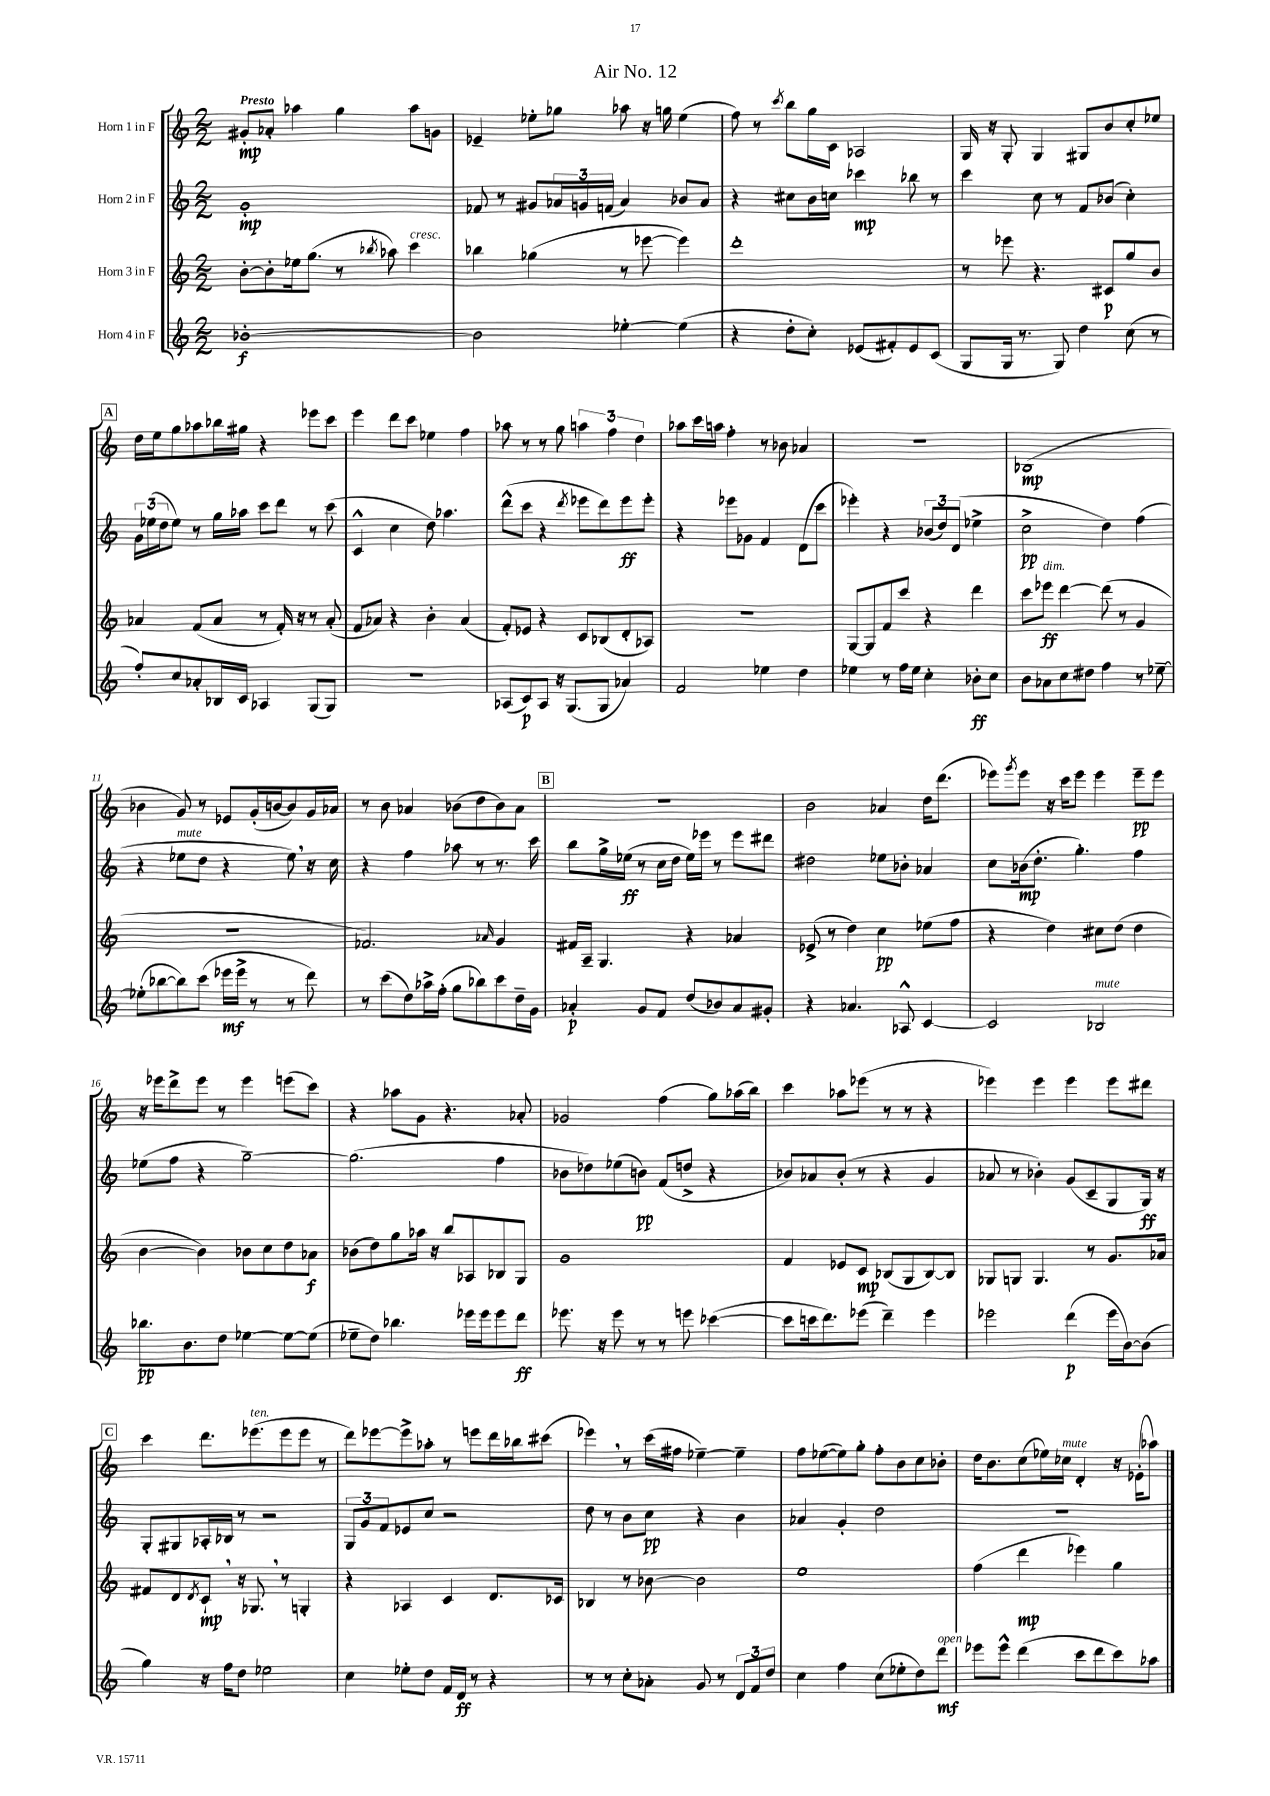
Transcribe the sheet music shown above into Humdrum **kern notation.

**kern	**kern	**kern	**kern
*staff4	*staff3	*staff2	*staff1
*clefG2	*clefG2	*clefG2	*clefG2
*k[]	*k[]	*k[]	*k[]
*M2/2	*M2/2	*M2/2	*M2/2
[1b-'	[8b'\L	1g'	8g#'/L
.	8b'\]	.	8a-'/J
.	16ee-\k	.	4aa-\
.	(8.gg\J	.	.
.	8r	.	4gg\
.	8qbb-/	.	.
.	8aa-\)	.	.
.	4ccc\	.	8aa-\L
.	.	.	8g\J
=	=	=	=
2b-\]	4bb-\	8f-/	4e-~/
.	.	8r	.
.	(4gg-\	8g#/L	8ee-'\L
.	.	24a-/L	8gg-\J
.	.	24g/	.
.	.	(24f/JJ	.
[4ee-'\	8r	4a-/)	8aa-\
.	[8eee-\	.	16r
.	.	.	16gg\
(4ee-\]	4eee-\])	8b-/L	(4ee-\
.	.	8a-/J	.
=	=	=	=
4r	1ddd'	4r	8ff\)
.	.	.	8r
.	.	.	8qccc/
8dd'\L	.	8cc#\L	8bb\L
8cc'\J)	.	16b\L	16gg\L
.	.	16cc\JJ	16c\JJ
(8e-/L	.	4ccc-\	2A-/
8f#'/)	.	.	.
8e-/	.	8bb-\	.
(8c/J	.	8r	.
=	=	=	=
8G/L	8r	4ccc\	16G/
.	.	.	16r
16G/Jk	8eee-\	.	8G'/
8.r	.	.	.
.	4.r	8cc\	4G/
8G/)	.	8r	.
4dd\	.	8f/L	8G#/L
.	8c#/L	(8b-/J	8b/
(8cc\	8gg/	4cc'\)	8cc'/
8r	8b/J	.	8ee-/J
=	=	=	=
8ff'/L)	4a-/	24g\LL	16dd\LL
.	.	(24ee-\	.
.	.	.	16ee\J
.	.	24dd\J	.
8cc/	.	8ee-\J)	8gg\
8a-'/	(8f/L	8r	8aa-\
16B-/L	8a-/J	16gg\LL	16bb-\L
16c/JJ	.	16aa-\JJ	16gg#\JJ
4A-/	8r	8ccc\L	4r
.	16f'/)	8ddd\J	.
.	16r	.	.
(8G/L	8r	8r	8eee-\L
8G/J)	(8a-'/	(8ccc\	8ccc\J
=	=	=	=
1r	8f/L	4c^^/	4eee\
.	8a-/J)	.	.
.	4r	4cc\	8ddd\L
.	.	.	8ccc\J
.	4b'\	8dd\)	4ee-\
.	.	4.aa-\	.
.	(4a-/	.	4ff\
=	=	=	=
(8A-/L	8f'/L)	(8ddd^^\L	8aa-\
8c/)	8e-/J	8ccc\J	8r
8A-/J	4r	4r	8r
16r	.	.	8gg\
(8.G/L	.	.	.
.	.	8qddd/	.
.	8c/L	8eee-\L	6aa\
8G/J	(8B-/	8ddd\)	.
.	.	.	6ff\
4a-/)	8d'/	8eee-\	.
.	.	.	6dd\
.	8A-/J)	8eee-'\J	.
=	=	=	=
2f/	1r	4r	8aa-\L
.	.	.	16ccc\L
.	.	.	16aa\JJ
.	.	8eee-\L	4ff'\
.	.	8g-\J	.
4ee-\	.	4f/	8r
.	.	.	8b-\
4dd\	.	(8d\L	4a-/
.	.	8ccc\J	.
=	=	=	=
4ee-\	[8G/L	4eee-'\)	1r
.	8G/]	.	.
8r	8f/	4r	.
16ff\LL	8ccc/J	.	.
16ee-\JJ	.	.	.
4cc'\	4r	(12b-/L	.
.	.	12dd/)	.
.	.	(12d/J	.
8b-'\L	4ddd\	4ee-^\	.
8cc\J	.	.	.
=	=	=	=
8b\L	8ccc\L	2cc^\	(1B-
8a-\	8eee-\J	.	.
8cc\	[4ddd\	.	.
8dd#\J	.	.	.
4ff\	(8ddd\]	4dd\)	.
.	8r	.	.
8r	4g/	(4ff\	.
[8ee-~\	.	.	.
=	=	=	=
(8ee-'\]L	1r	4r	4b-\
[8bb-\	.	.	.
8bb-\])	.	8ee-\L	8g/)
(8ccc\J	.	8dd\J	8r
16eee-\LL	.	4r	8e-/L
16eee-^\JJ	.	.	.
8r	.	.	(16g'/L
.	.	.	[16b/J
8r	.	8ee-\)	8b/])
8ddd\)	.	16r	16g/L
.	.	16cc\	16a-/JJ
=	=	=	=
8r	2.f-/)	4r	8r
(8ccc\L	.	.	8b\
8dd\)	.	4ff\	4a-/
16aa-^\L	.	.	.
(16ff'\JJ	.	.	.
8gg\L	.	8aa-\	(8b-\L
8bb-\)	.	8r	8dd\
.	16qqa-/	.	.
8ccc\	4g/	8.r	8b-\)
16dd~\L	.	.	8a-\J
16g\JJ	.	16ccc\	.
=	=	=	=
4a-'/	16f#/LL	8bb\L	1r
.	16A~/JJ	.	.
.	4.G/	16gg^\L	.
.	.	(16ee-\JJ	.
8g/L	.	8r	.
8f/J	.	16cc\LL	.
.	.	16dd\JJ	.
(8dd/L	4r	16ee-\LL)	.
.	.	16eee-\JJ	.
8b-/)	.	8r	.
8a-/	4a-/	8eee-\L	.
8g#'/J	.	8ddd#\J	.
=	=	=	=
4r	(8e-^/	2dd#\	2b\
.	8r	.	.
4.a-/	4dd\)	.	.
.	4cc\	8ee-\L	4a-/
8A-^^/	.	8b-'\J	.
[4c/	(8ee-\L	4a-/	16dd\LK
.	.	.	(8.ddd\J
.	8ff\J	.	.
=	=	=	=
2c/]	4r	8cc\L	8eee-\L)
.	.	.	8qggg/
.	.	(16b-\k	8eee-\J
.	.	8.dd'\J	.
.	4dd\)	.	16r
.	.	.	16ccc\LK
.	.	4.gg'\)	8eee-\J
2B-/	8cc#\L	.	4eee-\
.	(8dd\J	.	.
.	4dd\	4ff\	8eee-~\L
.	.	.	8eee-\J
=	=	=	=
8.bb-\L	[4b\	(8ee-\L	16r
.	.	.	16eee-\LK
.	.	8ff\J	8ddd^\
8.b\	.	.	.
.	4b\])	4r	8eee-\J
8dd\J	.	.	8r
[4ee-\	8b-\L	[2gg~\)	4eee-\
.	8cc\	.	.
8ee-\_L	8dd\	.	(8eee\L
(8ee-\]J	8a-\J	.	8ccc\J)
=	=	=	=
8ee-~\L	(8b-\L	(2.gg\]	4r
8dd\J)	8dd\)	.	.
4.bb-\	8gg\	.	8aa-\L
.	16aa-\Jk	.	8g\J
.	16r	.	.
.	8bb/L	.	4.r
16eee-\LL	8A-/	.	.
16eee-\J	.	.	.
8eee-\	8B-/	4ff\	.
8ddd\J	8G/J	.	8a-'/
=	=	=	=
8.eee-\	1g	8b-\L	2g-/
.	.	8dd-\)	.
16r	.	.	.
8eee-\	.	(8ee-\	.
8r	.	8b\J)	.
8r	.	(8f/L	(4ff\
8eee\	.	8dd^/J	.
([4ccc-\	.	4r	8gg\L)
.	.	.	(16aa-\L
.	.	.	16bb\JJ)
=	=	=	=
8ccc-\]L	4f/	8b-/L)	4ccc\
16ccc\k	.	8a-/	.
8.ddd\)	.	.	.
.	8e-/L	(8b-'/J	8aa-\L
(8eee-\J	8c/J	8r	(8eee-\J
4ddd~\)	(8B-/L	4r	8r
.	8G/	.	8r
4eee-\	[8B-/)	4g/	4r
.	8B-/]J	.	.
=	=	=	=
2eee-\	8G-/L	8a-/	4eee-\)
.	8G/J	8r	.
.	4.G/	4b-'\)	4eee-\
(4ddd\	.	(8g/L	4eee-\
.	8r	8c~/	.
16eee-\LL	8.g/L	8G/	8eee-\L
[16b\J)	.	.	.
(8b\]J	.	16G/Jk)	8ddd#\J
.	16a-/Jk	16r	.
=	=	=	=
4gg\)	8f#/L	8G'/L	4ccc\
.	8d/	8G#/	.
.	8qd/	.	.
16r	8c`/J	16A-'/L	8.ddd\L
16ff\LK	.	16B-/JJ	.
8dd\J	16r	8r	.
.	8.G-/	.	(8.eee-\
2ee-\	.	2r	.
.	8r	.	8eee-\
.	4G'/	.	8eee-\J
.	.	.	8r
=	=	=	=
4cc\	4r	12G/L	8ddd\L)
.	.	12g/	.
.	.	.	[8eee-\
.	.	12f/	.
8ee-'\L	4A-/	8e-/	8eee-^\]
8dd\J	.	8cc/J	8aa-'\J
16f/LL	4c/	2r	8r
16d/JJ	.	.	.
8r	.	.	8eee\L
4r	8.d/L	.	16ddd\L
.	.	.	16bb-\J
.	.	.	(8ccc#\J
.	16c-/Jk	.	.
=	=	=	=
8r	4B-/	8dd\	4eee-\)
8r	.	8r	.
8cc'\L	8r	8b\L	8r
8a-'\J	[8b-\	8cc\J	(16ccc\LL
.	.	.	16ff#\JJ
8g/	2b-\]	4r	[4ee-~\)
8r	.	.	.
12d/L	.	4b\	4ee-~\]
12f/	.	.	.
12dd/J	.	.	.
=	=	=	=
4cc\	1ee	4a-/	8ff\L
.	.	.	([8ee-\
4ff\	.	4g'/	8ee-\])
.	.	.	8gg'\J
(8cc\L	.	2dd\	8ff'\L
8ee-'\	.	.	8b\
8dd\)	.	.	8cc\
8ddd\J	.	.	8b-'\J
=	=	=	=
8eee-\L	(4ff\	1r	16dd\LK
.	.	.	8.b\
8eee-^^\J	.	.	.
(4ddd\	4ddd\	.	(8cc\
.	.	.	16ee-\L)
.	.	.	16cc-\JJ
8ccc\L	4eee-\)	.	4d'/
8ddd\	.	.	.
8ccc\)	4gg\	.	16r
.	.	.	(16e-'\LK
8aa-\J	.	.	8aa-\J)
==	==	==	==
*-	*-	*-	*-
